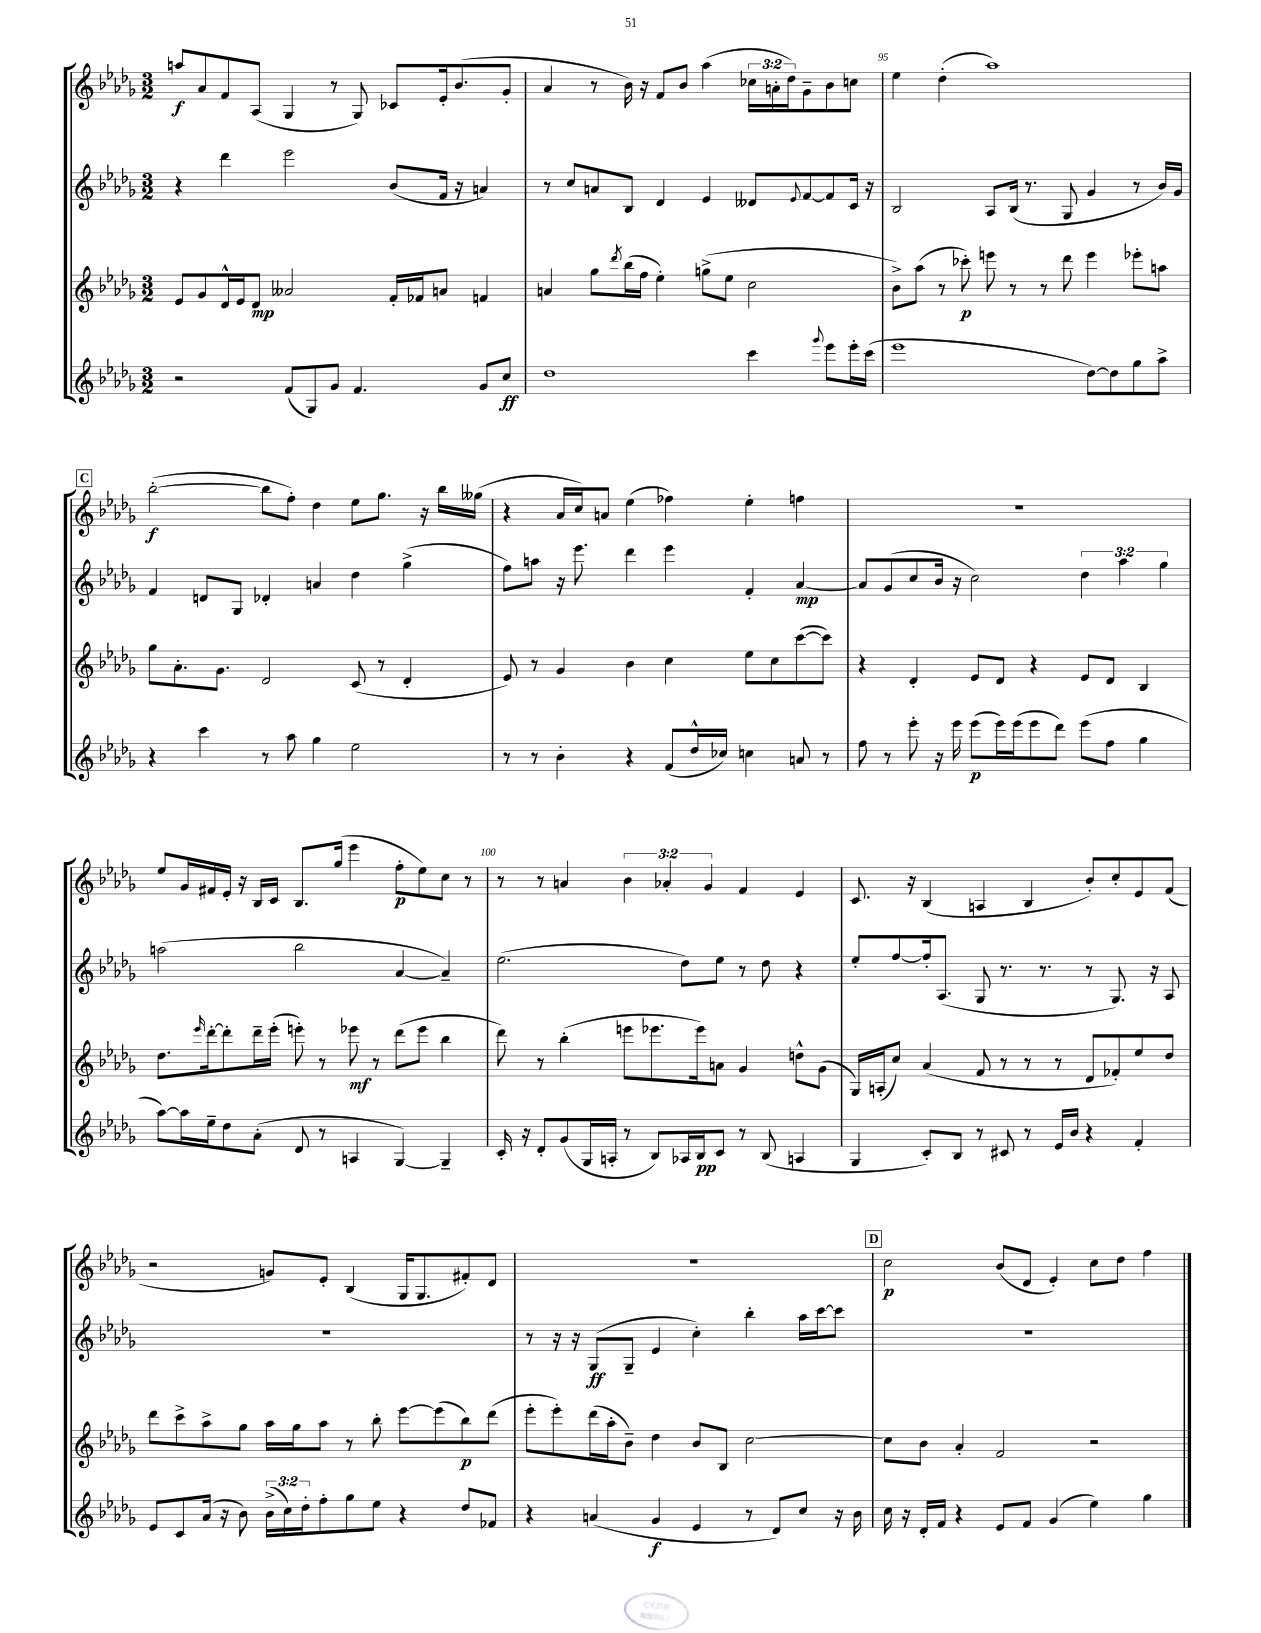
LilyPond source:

<<
\new StaffGroup <<
\new Staff = "s0" {
    \clef treble \key des \major \numericTimeSignature \time 3/2 \override Staff.TupletNumber.text = #tuplet-number::calc-fraction-text
    a''8\f aes'8 f'8 aes8( ges4 r8 ges8) ces'8 ees'16-. bes'8.( ges'8-. |
    aes'4 r8 bes'16) r16 f'8 bes'8 aes''4( \tuplet 3/2 { ces''16 a'16-. des''16) } ges'8-- bes'8 c''8 |
    ees''4 des''4-.( aes''1) |
    \mark \markup { \box "C" } bes''2~-.\f( bes''8 f''8-.) des''4 ees''8 ges''8. r16 bes''16 geses''16( |
    r4 aes'16 c''16) a'8 ees''4( fes''4) ees''4-. f''4 |
    R1. |
    ees''8 ges'16 fis'16 ees'16-. r16 bes16 c'16 bes8. ges''16( ees'''4 f''8-.\p ees''8) c''8 r8 |
    r8 r8 a'4 \tuplet 3/2 { bes'4 aes'4-. ges'4 } f'4 ees'4 |
    c'8. r16 bes4( a4 bes4 bes'8-.) c''8-. ees'8 f'8( |
    r2 g'8) ees'8-. bes4( ges16 ges8. fis'8-.) des'8 |
    R1. |
    \mark \markup { \box "D" } c''2\p bes'8( des'8 ees'4-.) c''8 des''8 f''4 \bar "|." |
}
\new Staff = "s1" {
    \clef treble \key des \major \numericTimeSignature \time 3/2 \override Staff.TupletNumber.text = #tuplet-number::calc-fraction-text
    r4 des'''4 ees'''2 bes'8( f'16 r16 a'4) |
    r8 c''8 a'8 bes8 des'4 ees'4 deses'8 \appoggiatura { ees'8 } f'8~ f'8 c'16 r16 |
    bes2 aes8 bes16( r8. ges8 ges'4 r8 bes'16) ges'16 |
    \mark \markup { \box "C" } f'4 d'8 ges8 des'4-. a'4 des''4 ges''4->( |
    f''8) a''8 r16 ees'''8. des'''4 ees'''4 f'4-. aes'4~\mp |
    aes'8 ges'8( c''8 bes'16 r16 c''2) \tuplet 3/2 { des''4 aes''4 ges''4 } |
    a''2( bes''2 aes'4~ aes'4--) |
    ees''2.( des''8) ees''8 r8 des''8 r4 |
    ees''8-. f''8~ f''16-. aes8.( ges8 r8. r8. r8 ges8.) r16 aes8 |
    R1. |
    r8 r16 r16 ges8\ff( ges8-- ees'4 c''4-.) bes''4-. aes''16 c'''16~ c'''8 |
    \mark \markup { \box "D" } R1. \bar "|." |
}
\new Staff = "s2" {
    \clef treble \key des \major \numericTimeSignature \time 3/2
    ees'8 ges'8 des'16-^ ees'16 des'8\mp aeses'2 f'16-. fes'16 a'8 f'4 |
    a'4 ges''8 \acciaccatura { des'''8 } bes''16( f''16 ees''4-.) g''8->( ees''8 c''2 |
    bes'8->) aes''8( r8 ces'''8-.\p) e'''8 r8 r8 des'''8 e'''4 ees'''8-. a''8 |
    \mark \markup { \box "C" } ges''8 aes'8.-. ges'8. des'2 c'8( r8 des'4-. |
    ees'8) r8 ges'4 bes'4 c''4 ees''8 c''8 c'''8~( c'''8) |
    r4 des'4-. ees'8 des'8 r4 ees'8 des'8 bes4 |
    des''8. \grace { ees'''16 } des'''16~-. des'''8-. des'''16-- ees'''16-.( e'''8-.) r8 ees'''8\mf r8 des'''8( ees'''8 bes''4 |
    des'''8) r8 bes''4-.( e'''8 ees'''8. ees'''16) a'8 ges'4 d''8-^ ges'8( |
    ges16) a16-.( c''8) aes'4( f'8 r8 r8 r8 des'8 fes'8-.) ees''8 des''8 |
    des'''8 c'''8-> aes''8-> ges''8 aes''16 ges''16 aes''8 r8 bes''8-. ees'''8~ ees'''8( bes''8\p) des'''8( |
    ees'''8-. ees'''8-.) des'''16( aes''16-. bes'8--) des''4 bes'8 bes8 c''2~ |
    \mark \markup { \box "D" } c''8 bes'8 aes'4-. f'2 r2 \bar "|." |
}
\new Staff = "s3" {
    \clef treble \key des \major \numericTimeSignature \time 3/2 \override Staff.TupletNumber.text = #tuplet-number::calc-fraction-text
    r2 f'8( ges8) ges'8 f'4. ges'8 c''8\ff |
    des''1 c'''4 \appoggiatura { ges'''8 } ees'''8 ees'''16-. c'''16( |
    ees'''1 des''8~) des''8 ges''8 aes''8-> |
    \mark \markup { \box "C" } r4 c'''4 r8 aes''8 ges''4 ees''2 |
    r8 r8 bes'4-. r4 f'8( des''16-^ ces''16) c''4 a'8 r8 |
    f''8 r8 ees'''8-. r16 ees'''16 ees'''8\p( ees'''16) ees'''16( ees'''8 des'''8) ees'''8( f''8 ges''4 |
    aes''8~) aes''16 ees''16-- des''8 aes'8-.( des'8 r8 a4 ges4~) ges4-- |
    c'16-. r16 des'8-. ges'8( ges16 a16-. r8 bes8) aes16 bes16\pp c'8 r8 bes8( a4 |
    ges4 c'8-.) bes8 r8 cis'8 r8 ees'16 bes'16 r4 f'4-. |
    ees'8 c'8 aes'16( r16 bes'8) \tuplet 3/2 { bes'16->( c''16) des''16-. } f''8-. ges''8 ees''8 r4 des''8 fes'8 |
    r4 a'4( ges'4\f ees'4 r8 des'8) c''8 r16 bes'16 |
    \mark \markup { \box "D" } c''16 r16 des'16-. f'16 r4 ees'8 f'8 ges'4( ees''4) ges''4 \bar "|." |
}
>>
>>
\layout { \context { \Score currentBarNumber = #93 \override BarNumber.break-visibility = ##(#f #t #t) barNumberVisibility = #(every-nth-bar-number-visible 5) } }
